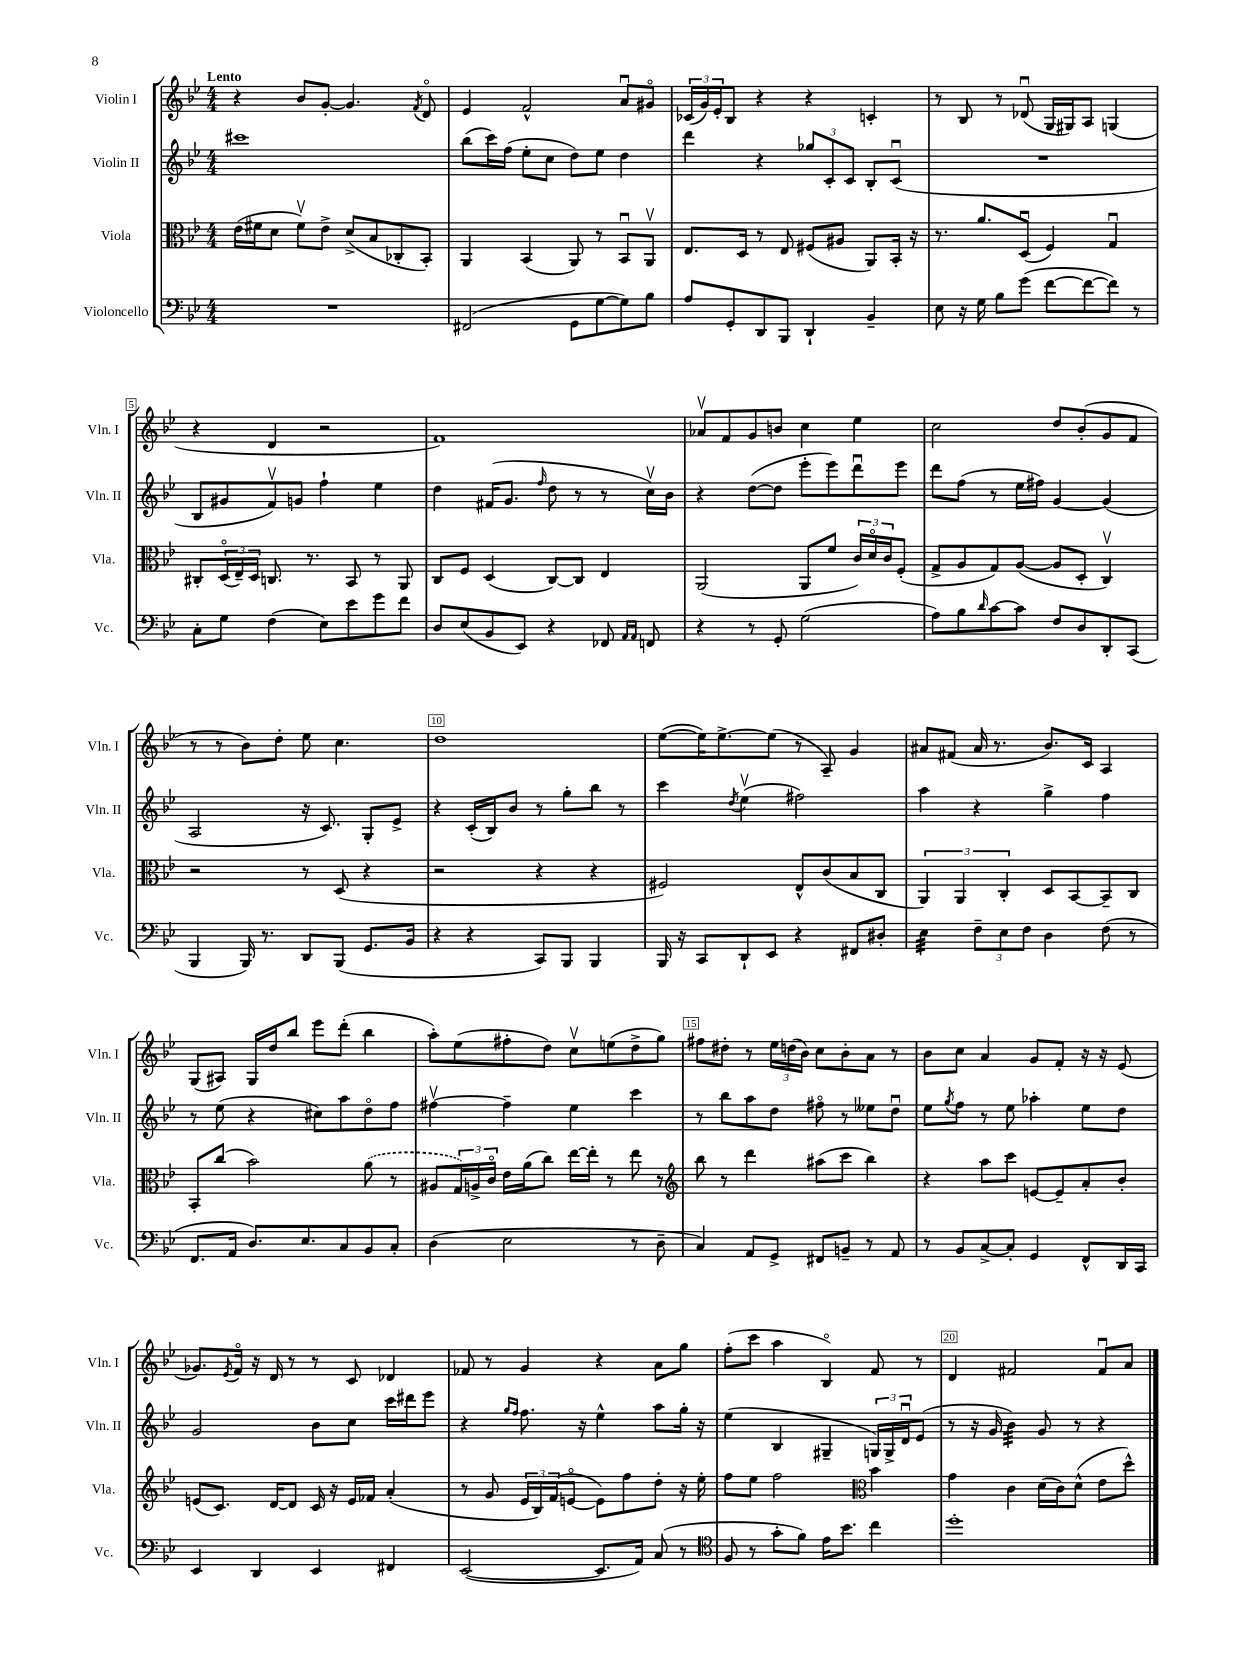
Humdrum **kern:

**kern	**kern	**kern	**kern
*staff4	*staff3	*staff2	*staff1
*clefF4	*clefC3	*clefG2	*clefG2
*k[b-e-]	*k[b-e-]	*k[b-e-]	*k[b-e-]
*M4/4	*M4/4	*M4/4	*M4/4
1r	(16e-\LL	1ccc#	4r
.	16f#\J	.	.
.	8d\J	.	.
.	8f#v\L)	.	8b-/L
.	8e-^\J	.	[8g'/J
.	(8d^/L	.	4.g/]
.	8B-/	.	.
.	8C-'/	.	.
.	.	.	8qf/
.	8BB-'/J)	.	8do/
=	=	=	=
(2FF#/	4AA/	(8bb-\L	4e-/
.	.	16ccc\L)	.
.	.	(16ff\JJ	.
.	(4BB-/	8ee-'\L	2f^^/
.	.	8cc\J	.
8GG\L	8AA/)	8dd\L)	.
[8G\	8r	8ee-\J	.
8G\])	8BB-u/L	4dd\	8au/L
8B-\J	8AAv/J	.	8g#o/J
=	=	=	=
8A/L	8.E-/L	4ddd\	(24c-/LL
.	.	.	24g/)
.	.	.	24e-'/J
8GG'/	.	.	8B-/J
.	16D/Jk	.	.
8DD/	8r	4r	4r
8BBB-/J	8E-/	.	.
4DD`/	(8F#/L	12gg-/L	4r
.	.	12c'/	.
.	8A#/J	.	.
.	.	12c/J	.
4BB-~/	8AA/L)	8B-'/L	4c'/
.	16BB-'/Jk	(8cu/J	.
.	16r	.	.
=	=	=	=
8E-\	8.r	1r	8r
16r	.	.	8B-/
16G\	8.a/L	.	.
8B-\L	.	.	8r
(8g\J	(8Du/J	.	(8d-u/
[8f\L	4F/)	.	16G/LL
.	.	.	16G#/J)
8f\_	.	.	8A/J
8f\]J)	4Gu/	.	(4G/
8r	.	.	.
=	=	=	=
8C'\L	8C#'/L	8B-/L	4r
8G\J	(24Do/L	8g#/	.
.	24E-~/)	.	.
.	24D/JJ	.	.
(4F\	8.C/	8fv/)	4d/
.	.	8g/J	.
.	8.r	.	.
8E-\L)	.	4ff`\	2r
8e-\	8BB-/	.	.
8g\	8r	4ee-\	.
8f\J	8AA/	.	.
=	=	=	=
8D/L	8C/L	4dd\	1f)
(8E-/	8F/J	.	.
8BB-/	(4D/	(16f#/LK	.
.	.	8.g/J	.
8EE-/J)	.	.	.
.	.	16qqff/	.
4r	[8C/L)	8dd\	.
.	8C/]J	8r	.
8FF-/	4E-/	8r	.
16qqAA/LL	.	.	.
16qqAA/JJ	.	.	.
8FF/	.	16ccv\LL)	.
.	.	16b-\JJ	.
=	=	=	=
4r	(2AA/	4r	8a-v/L
.	.	.	8f/
8r	.	([8dd\L	8g/
8GG'/	.	8dd\]J	8b/J
(2G\	8AA/L	8eee-'\L	4cc\
.	8f/J	8eee-\)	.
.	24c/LL)	8dddu\	4ee-\
.	24do/	.	.
.	24c/J	.	.
.	(8F'/J	8eee-\J	.
=	=	=	=
8A\L)	8G^/L	8ddd\L	2cc\
8B-\	8A/	(8ff\J	.
16qqd/	.	.	.
[8c\	8G/)	8r	.
8c\]J	([8A/J	16ee-\LL	.
.	.	16ff#\JJ)	.
8F/L	8A/]L	[4g/	8dd/L
8D/	8D'/J	.	(8b-'/
8DD'/	4Cv/)	(4g/]	8g/
(8CC/J	.	.	8f/J
=	=	=	=
4BBB-/	2r	2A/	8r
.	.	.	8r
16BBB-/)	.	.	8b-\L)
8.r	.	.	.
.	.	.	8dd'\J
8DD/L	8r	16r	8ee-\
.	.	8.c/)	.
(8BBB-/J	(8D/	.	4.cc\
8.GG/L	4r	8G'/L	.
.	.	8e-^/J	.
16BB-/Jk	.	.	.
=	=	=	=
4r	2r	4r	1dd
4r	.	(16c'/LL	.
.	.	16B-/J)	.
.	.	8b-/J	.
8CC/L)	4r	8r	.
8BBB-/J	.	8gg'\L	.
4BBB-/	4r	8bb-\J	.
.	.	8r	.
=	=	=	=
16BBB-/	2F#/)	4ccc\	([8ee-\L
16r	.	.	.
8CC/L	.	.	16ee-\]K)
.	.	.	[8.ee-^\
.	.	8qdd/	.
8DD`/	.	(4ee-v\	.
8EE-/J	.	.	(8ee-\]J
4r	8E-^^/L	2ff#\)	8r
.	(8c/	.	8A~/)
8FF#/L	8B-/	.	4g/
8D#'/J	8C/J	.	.
=	=	=	=
4E-\	6AA/)	4aa\	8a#/L
.	.	.	(8f#/J
.	6AA/	.	.
12F~\L	.	4r	16a#/
.	.	.	8.r
12E-\	6C'/	.	.
12F\J	.	.	.
4D\	8D/L	4gg^\	8.b-/L)
.	[8BB-/	.	.
.	.	.	16c/Jk
(8F\	8BB-~/]	4ff\	4A/
8r	8C/J	.	.
=	=	=	=
8.FF/L	8BB-'/L	8r	(8G/L
.	(8cc/J	(8ee-\	8A#/J)
16AA/Jk	.	.	.
8.D/L)	2b-\)	4r	16G/LL
.	.	.	16dd/J
.	.	.	8bb-/J
8.E-/	.	.	.
.	.	8cc#\L)	8eee-\L
8C/	.	8aa\	(8ddd'\J
8BB-/	(8a\	8ddo\	4bb-\
8C'/J	8r	8ff\J	.
=	=	=	=
(4D\	8A#/L	[4ff#v\	8aa'\L)
.	24G/L)	.	(8ee-\
.	24A^/	.	.
.	24co/JJ	.	.
2E-\	16e-\LL	4ff#~\]	8ff#'\
.	(16a\J	.	.
.	8cc\J)	.	8dd\J)
.	[16ee-\LL	4ee-\	8ccv\L
.	16ee-'\]JJ	.	.
.	8r	.	(8ee\
8r	8ee-\	4ccc\	8dd^\
8D~\	8r	.	8gg\J)
=	=	=	=
*	*clefG2	*	*
4C/)	8bb-\	8r	8ff#\L
.	8r	8bb-\L	8dd#'\J
8AA/L	4ddd\	8aa\	8r
8GG^/J	.	8dd\J	24ee-\LL
.	.	.	(24dd\
.	.	.	24b-\JJ)
8FF#/L	(8aa#\L	8ff#o\	8cc\L
8BB~/J	8ccc\J	8r	8b-'\
8r	4bb-\)	8ee--\L	8a\J
8AA/	.	8ddu\J	8r
=	=	=	=
8r	4r	8ee-\L	8b-\L
.	.	8qgg/	.
8BB-/L	.	8ff\J	8cc\J
[8C^/	8aa\L	8r	4a/
8C'/]J	8ccc\J	8ee-\	.
4GG/	[8e/L	4aa-'\	8g/L
.	8e~/]	.	8f'/J
8FF^^/L	8a'/	8ee-\L	16r
.	.	.	16r
16DD/L	8b-'/J	8dd\J	(8e-/
16CC/JJ	.	.	.
=	=	=	=
4EE-/	(8e/L	2g/	8.g-/L)
.	8.c/J)	.	.
.	.	.	8qe-/
.	.	.	16fo/Jk
4DD/	.	.	16r
.	[16d/LK	.	16d/
.	8d/]J	.	8r
4EE-/	16c/	8b-\L	8r
.	16r	.	.
.	16e/LL	8cc\J	8c/
.	16f-/JJ	.	.
4FF#/	(4a'/	16ccc\LL	4d-/
.	.	16ddd#\J	.
.	.	8eee-\J	.
=	=	=	=
([2EE-/	8r	4r	8f-/
.	8g/	.	8r
.	.	16qqgg/LL	.
.	.	16qqff/JJ	.
.	24e-/LL	8.ff\	4g/
.	24B-/)	.	.
.	(24f/J	.	.
.	[8eo/J	.	.
.	.	16r	.
8.EE-/]L	8e\]L)	4ee-^^\	4r
.	8ff\	.	.
16AA/Jk)	.	.	.
(8C/	8dd'\J	8aa\L	8a\L
8r	16r	16gg'\Jk	8gg\J
.	16ee-'\	16r	.
=	=	=	=
*clefC4	*	*	*
8F/	8ff\L	(4ee-\	(8ff'\L
8r	8ee-\J	.	8ccc\J
8g'\L	2ff\	4B-/	4aa\
8f\J)	.	.	.
16e-\LK	.	4G#~/	4B-o/)
8.b-\J	.	.	.
*	*clefC3	*	*
4cc\	4b-\	24G/LL)	8f/
.	.	24G^/	.
.	.	24du/J	.
.	.	(8e-/J	8r
=	=	=	=
1dd'	4g\	8r	4d/
.	.	16r	.
.	.	16g/	.
.	4c\	4b-\)	2f#/
.	(16d\LL	8g/	.
.	16c\J)	.	.
.	(8d^^\J	8r	.
.	8e-\L	4r	8f#u/L
.	8dd^^\J)	.	8a/J
==	==	==	==
*-	*-	*-	*-
